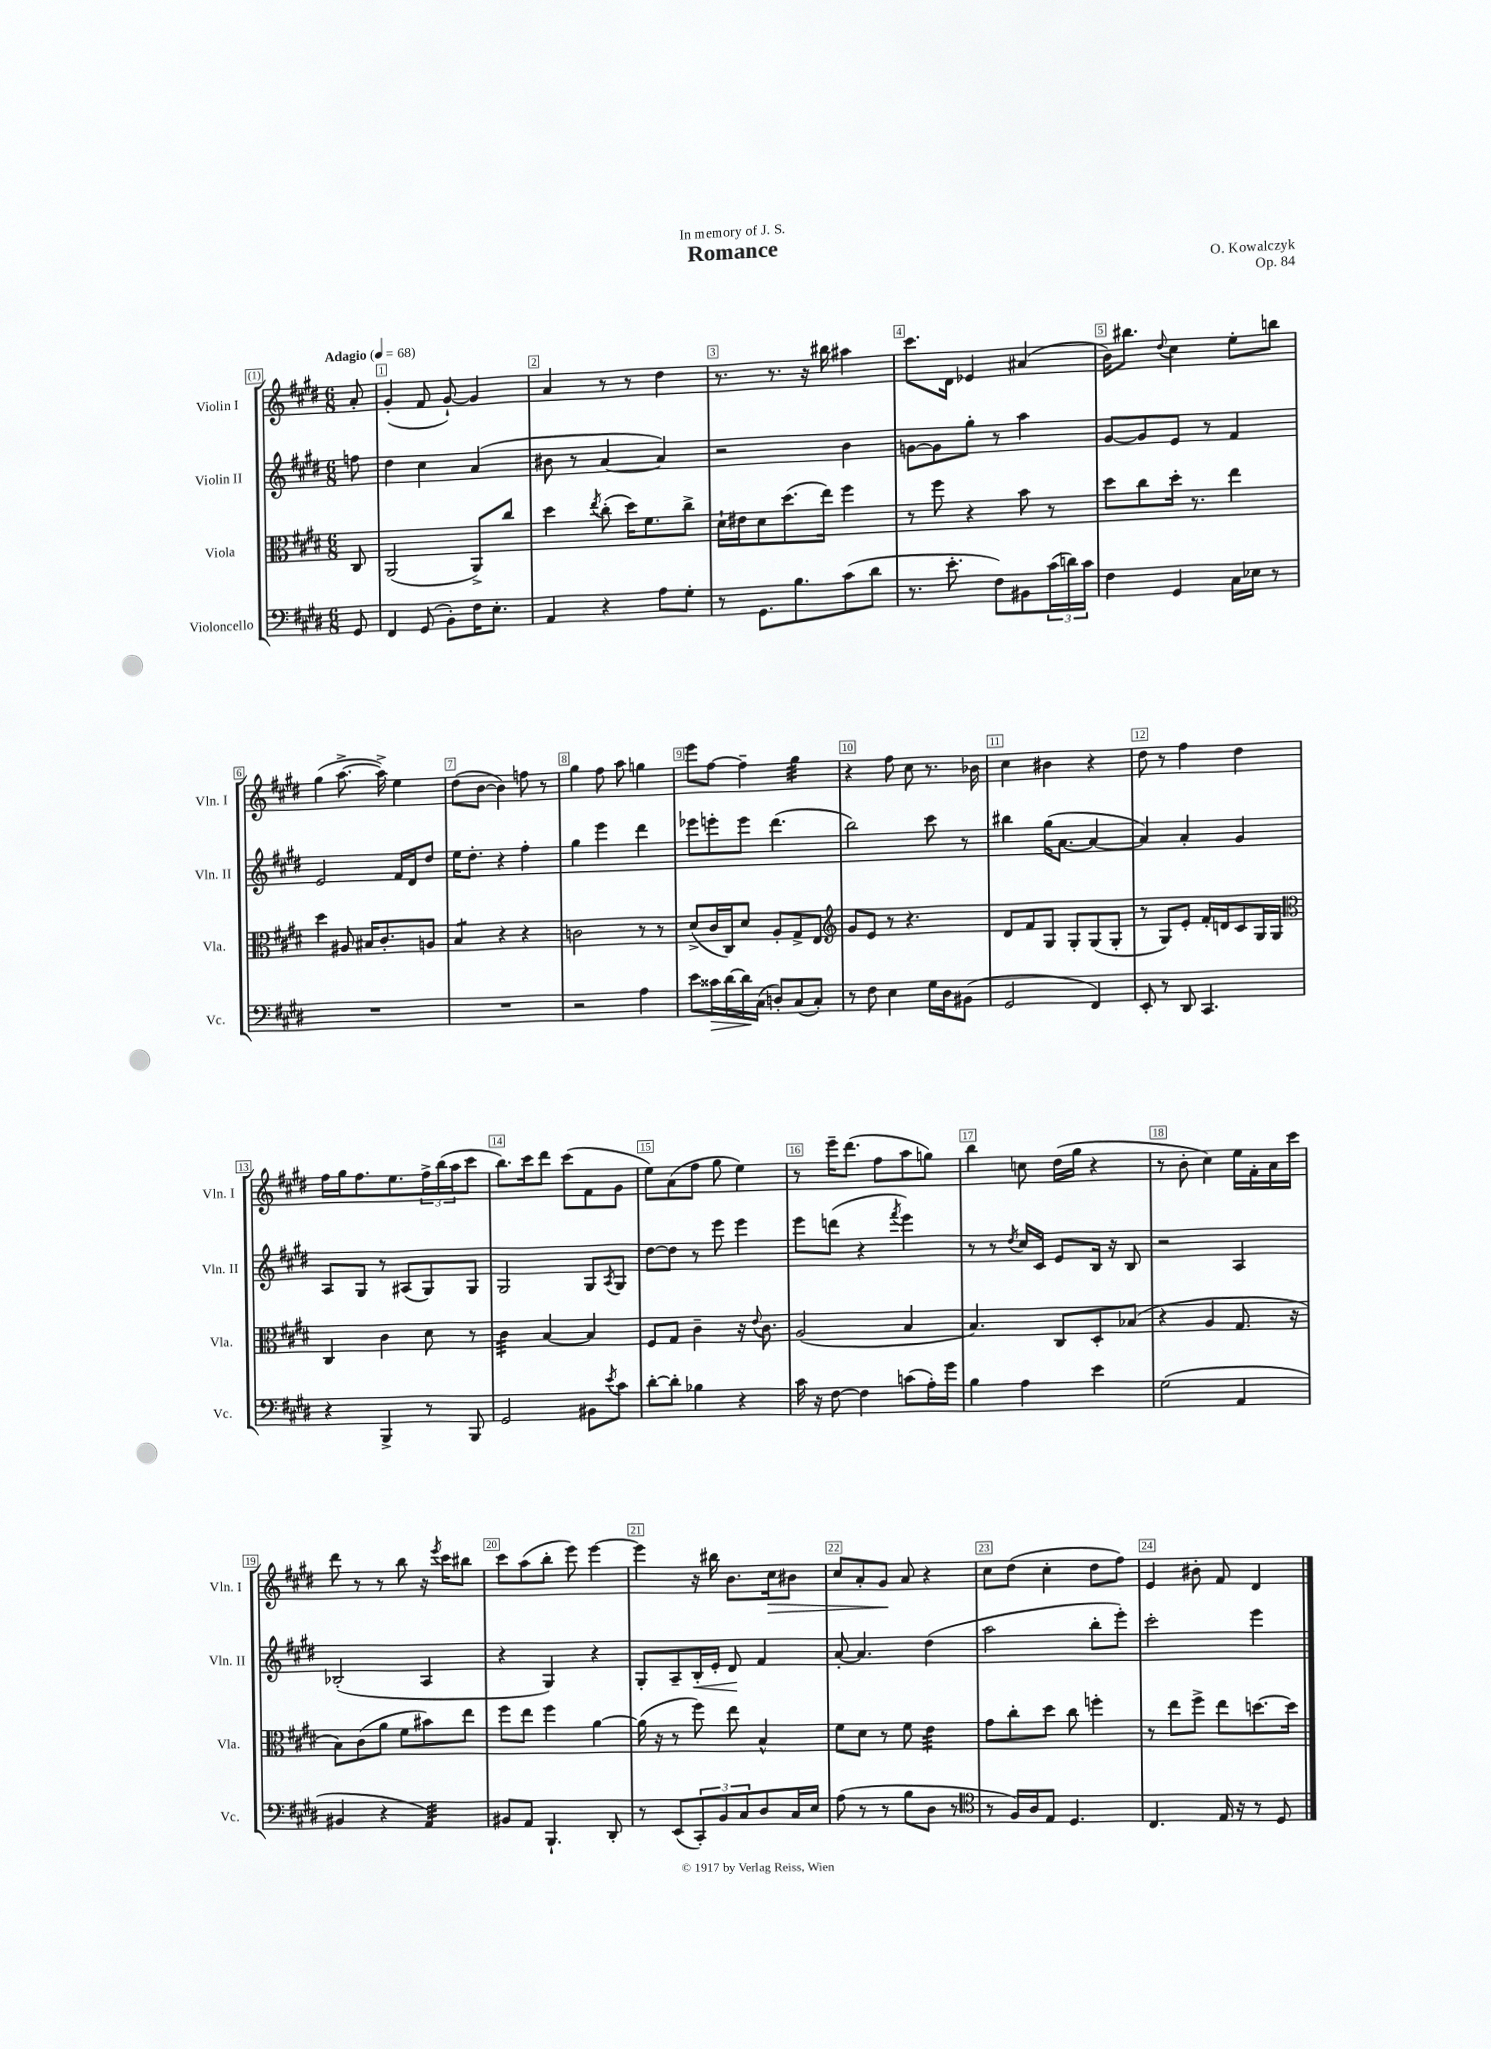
\header { title = "Romance" composer = "O. Kowalczyk" dedication = "In memory of J. S." opus = "Op. 84" }
<<
\new StaffGroup <<
\new Staff = "s0" \with { instrumentName = "Violin I" shortInstrumentName = "Vln. I" } {
    \clef treble \key e \major \numericTimeSignature \time 6/8 \partial 8 \tempo "Adagio" 4 = 68
    a'8-. |
    gis'4-.( fis'8 gis'8~-!) gis'4 |
    a'4 r8 r8 dis''4 |
    r8. r8. r16 bis''16 ais''4 |
    cis'''8. dis'16 ees'4 ais'4( |
    b'16) bis''8. \appoggiatura { dis''8 } cis''4 e''8-. b''8 |
    gis''4( a''8.~-> a''16->) e''4 |
    dis''8( b'8~ b'4) f''8 r8 |
    gis''4 fis''8 a''8 g''4 |
    e'''8 fis''8~ fis''4-- gis''4:32 |
    r4 fis''8 cis''8 r8. bes'16 |
    cis''4 bis'4 r4 |
    dis''8 r8 fis''4 dis''4 |
    fis''16 gis''16 fis''8. e''8. \tuplet 3/2 { fis''16-> b''16( a''16 } cis'''8 |
    b''8.) cis'''16 dis'''8 cis'''8( fis'8 gis'8 |
    e''8) a'8( fis''8 gis''8 e''4) |
    r8 e'''16-- dis'''8.( fis''8 a''8 g''8) |
    b''4 c''8 dis''16( gis''16 r4 |
    r8 b'8-. cis''4) e''16 fis'16-. a'16 cis'''16 |
    dis'''8 r8 r8 b''8 r16 \acciaccatura { e'''8 } cis'''16 bis''8 |
    cis'''8 a''8( b''8-. e'''8) e'''4~ |
    e'''4 r16 bis''16 b'8. cis''16\> bis'8 |
    cis''8 a'8-. gis'8\! a'8 r4 |
    cis''8 dis''8( cis''4-. dis''8 fis''8) |
    e'4 bis'8-. fis'8 dis'4 \bar "|." |
}
\new Staff = "s1" \with { instrumentName = "Violin II" shortInstrumentName = "Vln. II" } {
    \clef treble \key e \major \numericTimeSignature \time 6/8 \partial 8
    f''8 |
    dis''4 cis''4 a'4( |
    bis'8 r8 a'4~ a'4) |
    r2 b'4 |
    g'8~ g'8 gis''8-. r8 a''4 |
    gis'8~ gis'8 e'8 r8 fis'4 |
    e'2 fis'16 dis'16 dis''8 |
    e''16 dis''8.-. r4 fis''4-. |
    gis''4 e'''4 dis'''4 |
    ees'''8 e'''8-. e'''8 dis'''4.( |
    b''2) cis'''8 r8 |
    bis''4 gis''16( a'8.~ a'4~ |
    a'4) a'4-. gis'4 |
    a8 gis8 r8 ais8( gis8) gis8 |
    gis2 gis8 \acciaccatura { a8 } gis8 |
    dis''8~ dis''8 r8 e'''8 e'''4 |
    e'''8 d'''8( r4 \acciaccatura { fis'''8 } e'''4) |
    r8 r8 \acciaccatura { dis''8 } cis''16 cis'16 e'8 b16 r16 b8 |
    r2 a4 |
    bes2-.( a4 |
    r4 gis4) r4 |
    gis8-. a8-- b16-.\< e'16-. dis'8\! fis'4 |
    a'8~-. a'4. dis''4( |
    a''2 b''8-. e'''8-.) |
    cis'''2-. e'''4 \bar "|." |
}
\new Staff = "s2" \with { instrumentName = "Viola" shortInstrumentName = "Vla." } {
    \clef alto \key e \major \numericTimeSignature \time 6/8 \partial 8
    cis8 |
    a,2( a,8->) cis''8 |
    dis''4 \acciaccatura { e''8 } cis''8-.( dis''16) fis'8. cis''8-> |
    dis'16-! eis'16 dis'8 dis''8.( e''16) fis''4 |
    r8 fis''8 r4 b'8 r8 |
    dis''8 cis''8 dis''16-. r8. e''4 |
    dis''4 ais8 bis16 cis'8.-. a8 |
    b4:8 r4 r4 |
    c'2 r8 r8 |
    dis'8->( cis'16 cis16) dis'8 a8-. gis8-> e8 |
    \clef treble gis'8 e'8 r8 r4. |
    dis'8 fis'8 gis8 gis8-. gis8( gis8-. |
    r8 gis8) e'8-. fis'16-. d'16 cis'8 gis16 gis16 |
    \clef alto cis4 cis'4 dis'8 r8 |
    cis'4:32 b4~ b4 |
    fis8 gis8 cis'4-- r16 \appoggiatura { e'8 } cis'8. |
    a2( b4 |
    b4.) cis8 dis8-. bes8( |
    r4 a4 gis8. r16 |
    b8) cis'8( a'8 fis'8 bis'8) e''8 |
    fis''8 e''8 fis''4 a'4~ |
    a'16( r16 r8 fis''8) e''8 b4-^ |
    fis'8 dis'8 r8 fis'8 e'4:32 |
    gis'8 cis''8-. dis''8 cis''8 f''4-. |
    r8 e''8 fis''8-> e''8 d''8.~ d''16 \bar "|." |
}
\new Staff = "s3" \with { instrumentName = "Violoncello" shortInstrumentName = "Vc." } {
    \clef bass \key e \major \numericTimeSignature \time 6/8 \partial 8
    gis,8 |
    fis,4 gis,8( b,8-.) fis16 e8.-. |
    a,4 r4 a8 gis8-. |
    r8 gis,8. b8. cis'8( dis'8 |
    r8. e'8.-. fis8) bis,8 \tuplet 3/2 { cis'16( d'16) cis'16 } |
    fis4 gis,4 cis16 ees16 r8 |
    R2. |
    R2. |
    r2 a4 |
    e'8 cisis'16\> dis'16~ dis'16\! cis16( d8-.) cis8( cis8-.) |
    r8 fis8 e4 gis16 dis16 bis,8( |
    gis,2 fis,4) |
    e,8-. r8 dis,8 cis,4. |
    r4 b,,4-> r8 b,,8 |
    gis,2 bis,8 \acciaccatura { e'8 } cis'8 |
    dis'8~-. dis'8-. bes4 r4 |
    cis'16 r16 fis8~ fis4 c'8( a16-.) gis'16 |
    b4 a4 e'4 |
    gis2( a,4 |
    bis,4 r4 a,4:32) |
    bis,8 a,8 b,,4.-! dis,8-. |
    r8 e,8( \tuplet 3/2 { cis,8-.) b,8 cis8 } dis8 cis16 e16 |
    a8( r8 r8 b8 dis8 r8 |
    \clef tenor r8 fis16) a16 e8 dis4. |
    cis4. e16 r16 r8 dis8 \bar "|." |
}
>>
>>
\layout { \context { \Score \override BarNumber.break-visibility = ##(#f #t #t) barNumberVisibility = #all-bar-numbers-visible \override BarNumber.stencil = #(make-stencil-boxer 0.1 0.3 ly:text-interface::print) } }
